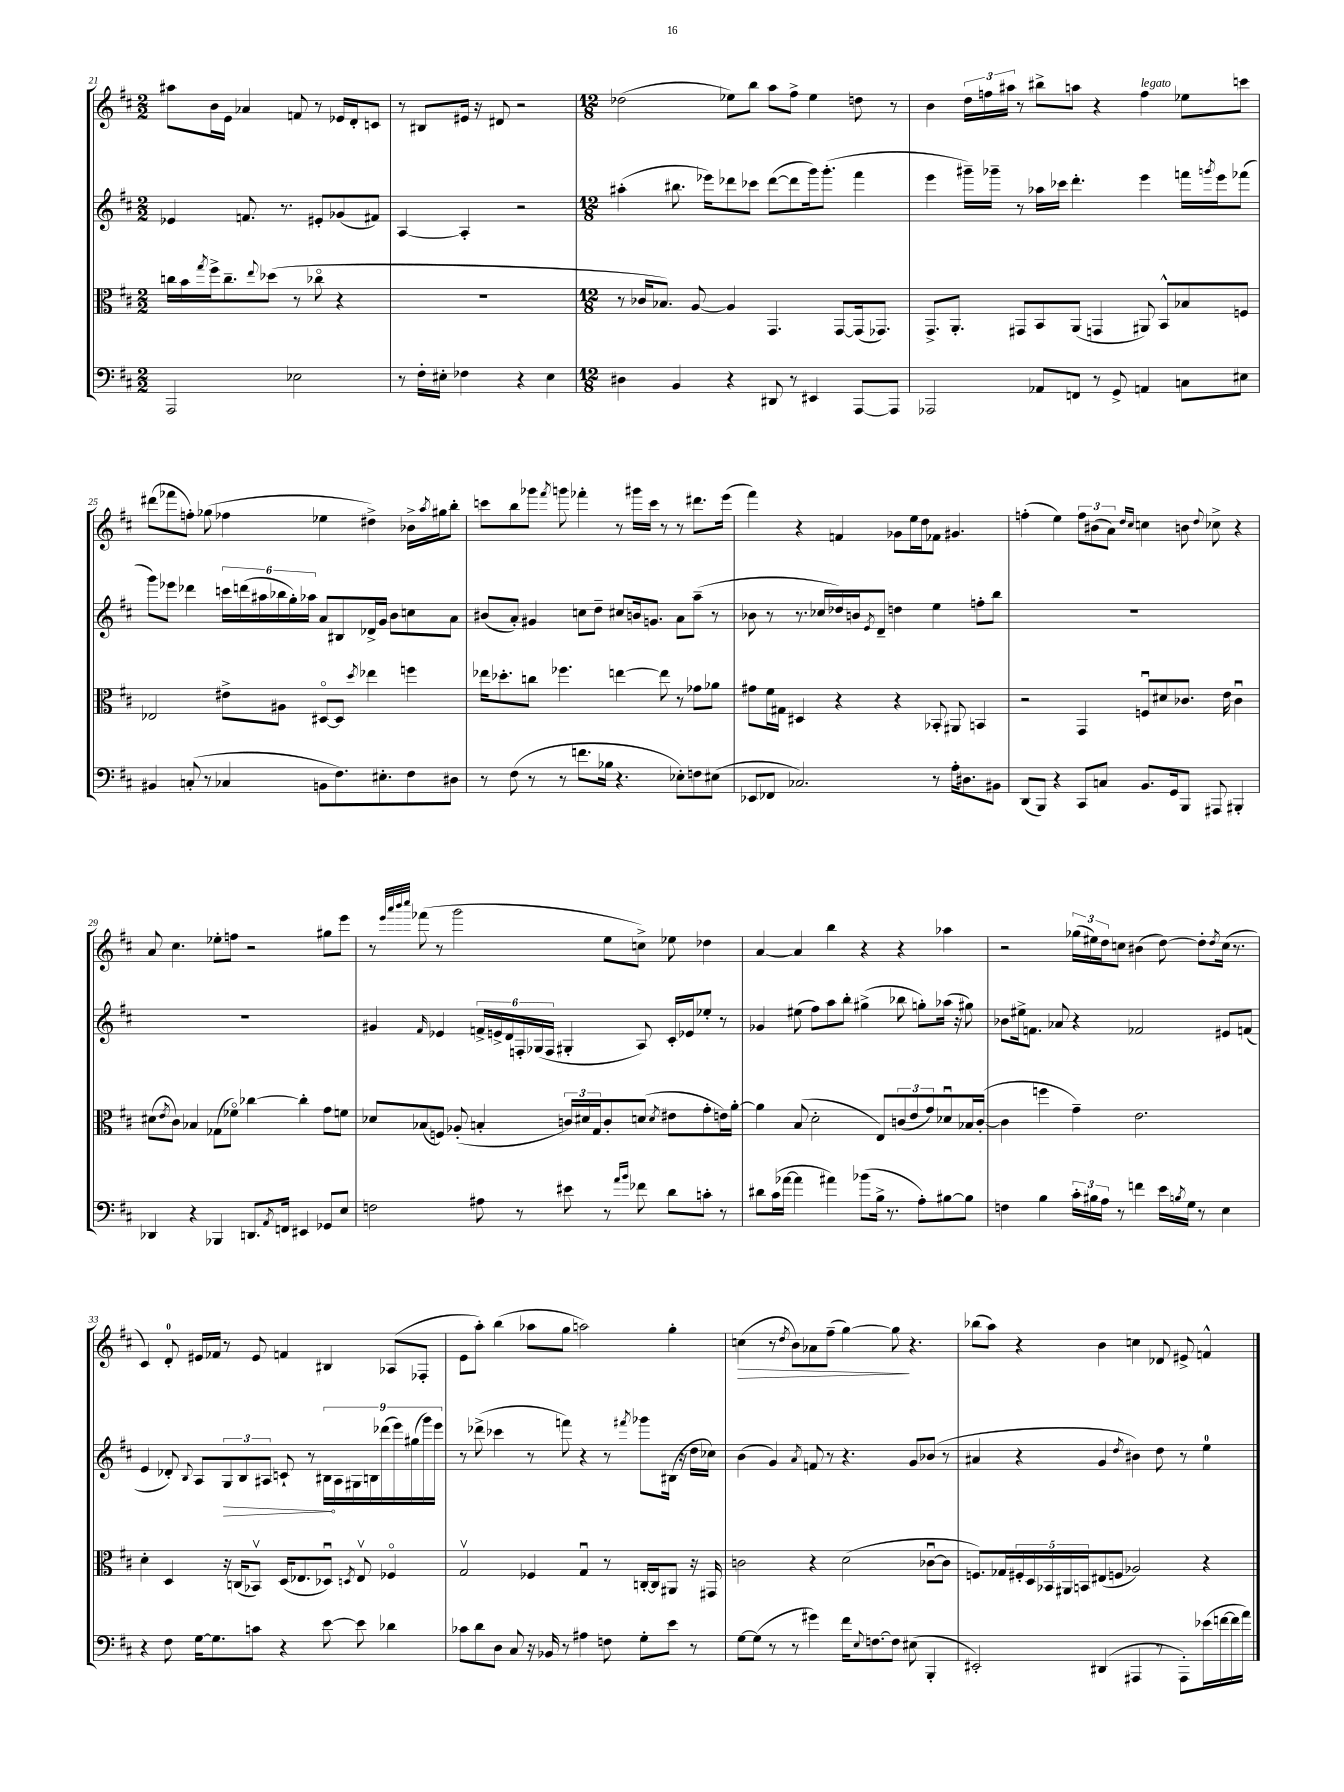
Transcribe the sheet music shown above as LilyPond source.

<<
\new StaffGroup <<
\new Staff = "s0" {
    \clef treble \key d \major \numericTimeSignature \time 2/2
    ais''8 b'16 e'16 aes'4 f'8 r8 ees'16 d'16-. c'8 |
    r8 bis8 eis'16 r16 dis'8 r2 |
    \numericTimeSignature \time 12/8 des''2( ees''8) b''8 a''8 fis''8-> ees''4 d''8 r8 |
    b'4 \tuplet 3/2 { d''16 f''16 ais''16 } r8 bis''8-> a''8 r4 f''4^\markup { \italic "legato" } ees''8 c'''8 |
    dis'''8( fes'''8 f''8-.) ges''8( fes''4 ees''4 dis''4->) bes'16-> \acciaccatura { a''8 } gis''16 b''8-. |
    c'''8 b''8 ges'''8 \acciaccatura { fis'''8 } g'''8 fes'''4-. r8 gis'''16 c'''16 r8 r8 dis'''8. e'''16( |
    fis'''4) r4 f'4 ges'8 e''16 d''16 fes'8 gis'4. |
    f''4-.( e''4) \tuplet 3/2 { f''8 bis'8( a'8) } \grace { d''16 cis''16 } c''4 b'8 \appoggiatura { d''8 } ces''8-> r4 |
    a'8 cis''4. ees''8-. f''8 r2 gis''8 e'''8 |
    r8 \grace { e'''32 a'''32 b'''32 cis''''32 } fes'''8( r8 g'''2 e''8 c''8->) ees''8 des''4 |
    a'4~ a'4 b''4 r4 r4 aes''4 |
    r2 \tuplet 3/2 { ges''16( eis''16) d''16 } c''8 bis'4( d''8~) d''8-. \acciaccatura { d''8 } c''16( r8. |
    cis'4) d'8-0-. eis'16 fes'16 r8 eis'8 f'4 bis4 aes8( fes8-. |
    e'8 a''8-.) b''4( aes''8 g''8 a''2) g''4-. |
    c''4\>( r8 \acciaccatura { d''8 } b'8) aes'8 fis''8--( g''4~) g''8\! r4. |
    bes''8( a''8) r4 b'4 c''4 des'8 eis'8-> f'4-^ \bar "|." |
}
\new Staff = "s1" {
    \clef treble \key d \major \numericTimeSignature \time 2/2
    ees'4 f'8. r8. eis'8-. ges'8( fis'8) |
    a4~ a4-. r2 |
    \numericTimeSignature \time 12/8 ais''4-.( bis''8. ees'''16) des'''8 ces'''8 des'''8~( des'''8 g'''16) g'''8.-.( fis'''4 |
    e'''4 gis'''16--) ges'''16-- r8 aes''16 ces'''16 d'''4.-. e'''4 f'''16 \acciaccatura { g'''8 } e'''16 fes'''8( |
    g'''8) ees'''8 des'''4 \tuplet 6/4 { c'''16 d'''16( ais''16 bes''16 g''16-.) aes''16 } a'8 bis8 des'16-> g'16 b'8 c''8 a'8 |
    bis'8( a'8-.) gis'4 c''8 d''8-- cis''8 b'16 g'8. a'8 a''8--( r8 |
    bes'8 r8 r8. ces''16 des''16) b'16 \acciaccatura { e'8 } d'8-- d''4 e''4 f''8-. b''8 |
    R1. |
    R1. |
    gis'4 \grace { fis'16 } ees'4 \tuplet 6/4 { f'16-> e'16-> d'16 f16-. ges16( f16 } gis4-. a8) cis'16-. ees'16 ees''8-. r8 |
    ges'4 eis''8( fis''8) a''8 b''8-. gis''4->( bes''8 g''8-.) aes''16( r16 gis''8) |
    bes'8 eis''16-> f'8. aes'8 r4 fes'2 eis'8 f'8( |
    e'4 des'8-.) \appoggiatura { b8 } a8 \tuplet 3/2 { \once \override Hairpin.circled-tip = ##t g8\> b8 ais8 } c'8-! r8 \tuplet 9/8 { bis16\! ais16 gis16 b16 des'''16( e'''16) gis''16( g'''16) e'''16 } |
    r8 des'''8->( ces'''4 r8 f'''8) r4 r8 \acciaccatura { fis'''8 } ges'''8 bis16( r16 d''16 ces''16) |
    b'4( g'4) \acciaccatura { a'8 } f'8 r8 r4. g'8 bes'8( r8 |
    ais'4 r4 g'4 \acciaccatura { d''8 } bis'4) d''8 r8 e''4-0 \bar "|." |
}
\new Staff = "s2" {
    \clef alto \key d \major \numericTimeSignature \time 2/2
    c''16 b'16 \acciaccatura { g''8 } fis''16-> c''8.-- \appoggiatura { e''8 } des''8( r8 ces''8\flageolet r4 |
    R1 |
    \numericTimeSignature \time 12/8 r8 ces'16 bes8.) a8~ a4 g,4. g,8~ g,16( ges,8.) |
    g,8.-> a,8.-. gis,8 b,8 a,8( g,4 ais,8) b,8-^ bes8 f8 |
    ees2 eis'8-> ais8 dis8~\flageolet dis8 \acciaccatura { d''8 } ees''4 f''4 |
    ees''16 des''8.-. c''8 fes''4. e''4~ e''8 r8 ges'8 aes'8 |
    gis'8 fis'16 gis16 dis4 r4 r4 bes,8-. ais,8 b,4 |
    r2 g,4 f8\downbow dis'8 ces'8. e'16 ces'4\downbow |
    dis'8( \acciaccatura { e'8 } cis'8) bes4 ges8( fes'8\flageolet) ces''4~ ces''4-. g'8 f'8 |
    des'8 bes8( f8) aes8-.( b4-. \tuplet 3/2 { c'16) dis'16 g16 } c'8-. d'8( \acciaccatura { d'8 } eis'8 g'8-. e'16) a'16~-. |
    a'4 b8( d'2-. e8) \tuplet 3/2 { c'8( e'8 g'8) } des'8\downbow bes16 c'16~-.( |
    c'4 f''4 g'4--) e'2. |
    d'4-. d4 r16 c16( bes,8\upbow) d16( ees8. des8\downbow) \acciaccatura { d8 } ees8\upbow fes4\flageolet |
    g2\upbow fes4 g4\downbow r8 c16~-. c16 ais,8 r16 gis,16 |
    c'2 r4 d'2( ces'8~\downbow ces'8 |
    f8.) ges16 \tuplet 5/4 { fis16-. d16 bes,16 ais,16 b,16 } eis8( f8 aes2) r4 \bar "|." |
}
\new Staff = "s3" {
    \clef bass \key d \major \numericTimeSignature \time 2/2
    a,,2 ees2 |
    r8 fis16-. eis16-. fes4 r4 eis4 |
    \numericTimeSignature \time 12/8 dis4 b,4 r4 dis,8 r8 eis,4 a,,8~ a,,8 |
    aes,,2 aes,8 f,8 r8 g,8-> a,4 c8 eis8 |
    bis,4 c8-.( r8 ces4 b,8 fis8.) eis8.-. fis8 dis8 |
    r8 fis8( r8 r8 f'8. bes16 r4. ees8-.) f8 eis8( |
    ees,8 fes,8 ces2.) r8 a16-. dis8. bis,8 |
    d,8( b,,8) r4 cis,8 c8 b,8. g,16 b,,8 ais,,8 bis,,4-. |
    des,4 r4 bes,,4 d,8. \acciaccatura { a,8 } f,16 eis,4 ges,8 e8 |
    f2 ais8 r8 eis'8 r8 \grace { a'16 b'16 } fes'8 d'8 c'8-. r8 |
    dis'8 cis'16( aes'16~ aes'4 ais'4) bes'8( b16-> r8. a8-.) bis8~ bis8 |
    f4 b4 \tuplet 3/2 { cis'16-. bis16 a16 } r8 f'4 e'16 \acciaccatura { b8 } g16 r8 e4 |
    r4 fis8 g16~ g8. c'8 r4 e'8~ e'8 des'4 |
    ces'8 d'8 d8 cis8 r16 bes,16 r8 ais4 f8 g8-. e'8 r8 |
    g8~ g8( r8 r8 gis'4) fis'16 \appoggiatura { e8 } f8.~ f8 eis8( b,,4-. |
    eis,2-.) dis,4( ais,,4 r8 ais,,8-.) ees'16( f'16~ f'16 a'16) \bar "|." |
}
>>
>>
\layout { \context { \Score currentBarNumber = #21 } }
